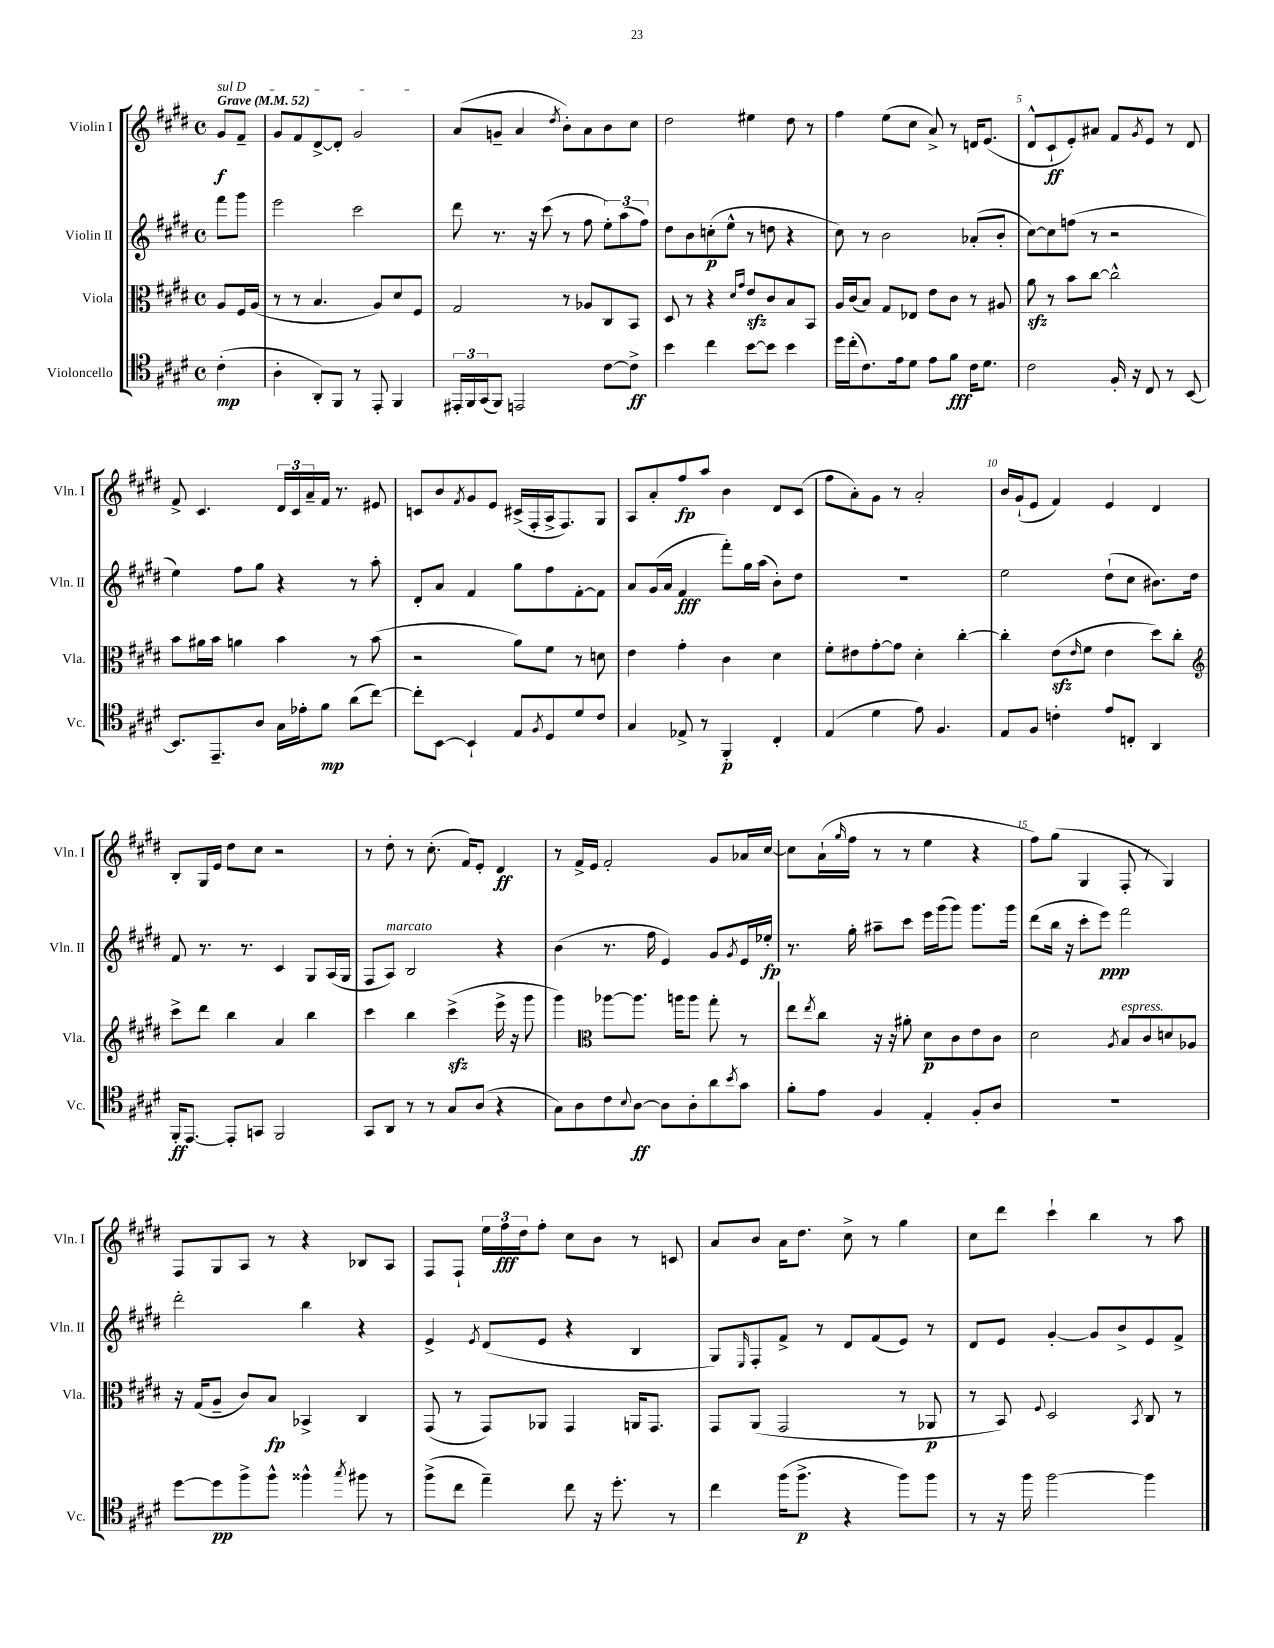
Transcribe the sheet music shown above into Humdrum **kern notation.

**kern	**kern	**kern	**kern
*staff4	*staff3	*staff2	*staff1
*clefC4	*clefC3	*clefG2	*clefG2
*k[f#c#g#d#]	*k[f#c#g#d#]	*k[f#c#g#d#]	*k[f#c#g#d#]
*M4/4	*M4/4	*M4/4	*M4/4
*met(c)	*met(c)	*met(c)	*met(c)
*MM52	*MM52	*MM52	*MM52
(4c#'\	8A/L	8fff#\L	8g#/L
.	16F#/L	8ggg#\J	8f#~/J
.	(16A/JJ	.	.
=	=	=	=
4A'\	8r	2eee\	8g#/L
.	8r	.	8f#/
8AA'/L)	4.B/	.	[8d#^/
8FF#/J	.	.	8d#'/]J
8r	.	2ccc#\	2g#/
8EE'/	8A/L)	.	.
4FF#/	8d#/	.	.
.	8F#/J	.	.
=	=	=	=
24EE#'/LL	2G#/	8ddd#\	(8a/L
24FF#/	.	.	.
(24GG#/J	.	.	.
8FF#/J)	.	8.r	8g~/J
2EE/	.	.	4a/
.	.	16r	.
.	.	(8ccc#\	.
.	.	.	8qdd#/
.	8r	8r	8b'\L)
.	8A-/L	8ff#\	8a\
[8c#\L	8C#/	12ee'\L)	8b\
.	.	(12aa\	.
8c#^\]J	8BB/J	.	8cc#\J
.	.	12ff#\J)	.
=	=	=	=
4b\	8D#/	8dd#\L	2dd#\
.	8r	8b\	.
4cc#\	4r	(8cc'\	.
.	.	8ee^^\J	.
.	16qqd#/LL	.	.
.	16qqg#/JJ	.	.
[8b\L	8e/L	8r	4ee#\
8b\]J	8c#/	8dd\	.
4b\	8B/	4r	8dd#\
.	8BB/J	.	8r
=	=	=	=
16dd#\LL	16A/LL	8cc#\)	4ff#\
(16cc#'\J	(16c#/J	.	.
8.c#\)	8B/J)	8r	.
.	8G#/L	2b\	(8ee\L
16e\k	.	.	.
8d#\J	8E-/J	.	8cc#\J
8e\L	8e\L	.	8a^/)
8f#\J	8c#\J	.	8r
16c#\LK	8r	(8a-'/L	16d/LK
8.d#\J	.	.	(8.e/J
.	8A#/	8b'/J	.
=	=	=	=
2c#\	8a\	[8cc#\L)	8d#^^/L
.	8r	8cc#\]	8c#`/
.	8b\L	(8ff\J	8e'/)
.	[8cc#\J	8r	8a#/J
16F#'/	2cc#^^\]	2r	8f#/L
16r	.	.	.
.	.	.	8qg#/
8C#/	.	.	8e/J
8r	.	.	8r
[8BB/	.	.	8d#/
=	=	=	=
8.BB/]L	8b\L	4ee\)	8f#^/
.	16a#\L	.	4.c#/
8.EE~/	16b\JJ	.	.
.	4a\	8ff#\L	.
8A/J	.	8gg#\J	.
16G#\LL	4b\	4r	24d#/LL
.	.	.	24c#/
16e-'\J	.	.	.
.	.	.	24a~/
8f#\J	.	.	16f#/JJ
.	.	.	8.r
(8a\L	8r	8r	.
[8cc#\J)	(8b\	8aa'\	8e#/
=	=	=	=
8cc#'\]L	2r	8d#'/L	8c/L
[8BB\J	.	8a/J	8b/
.	.	.	8qf#/
4BB`/]	.	4f#/	8g#/
.	.	.	8e/J
8E/L	8a\L)	8gg#\L	(16c#^/LL
.	.	.	16F#'/
8qF#/	.	.	.
8D#/	8f#\J	8ff#\	16A^/J
.	.	.	8.F#/)
8d#/	8r	[8f#'\	.
8c#/J	8d\	8f#\]J	8G#/J
=	=	=	=
4G#/	4e\	8a/L	8A/L
.	.	(16g#/L	8a'/
.	.	16a/JJ	.
8E-^/	4g#'\	4f#/	8ff#/
8r	.	.	8aa/J
4FF#'/	4c#\	8fff#'\L)	4b\
.	.	16gg#\L	.
.	.	(16aa\JJ	.
4C#'/	4d#\	8b'\L)	8d#/L
.	.	8dd#\J	(8c#/J
=	=	=	=
(4E/	8f#'\L	1r	8ff#\L
.	8e#\	.	8a'\)
4d#\	[8g#'\	.	8g#\J
.	8g#\]J	.	8r
8e\)	4d#'\	.	2a'/
4.F#/	.	.	.
.	[4cc#'\	.	.
=	=	=	=
8E/L	4cc#'\]	2ee\	16b/LL
.	.	.	(16g#`/J
8F#/J	.	.	8e/J
4c'\	(8e\L	.	4f#/)
.	16qqe/	.	.
.	8f#\J	.	.
8e/L	4e\	(8dd#`\L	4e/
8C'/J	.	8cc#\J	.
4AA/	8dd#\L)	8.b#\L)	4d#/
.	8cc#'\J	.	.
.	.	16dd#\Jk	.
=	=	=	=
*	*clefG2	*	*
16FF#'/LK	8ccc#^\L	8f#/	8B'/L
[8.EE/J	.	.	.
.	8ddd#\J	8.r	16G#/L
.	.	.	16e/JJ
8EE'/]L	4bb\	.	8dd#\L
.	.	8.r	.
8GG/J	.	.	8cc#\J
2FF#/	4a/	4c#/	2r
.	4bb\	8G#/L	.
.	.	(16A/L	.
.	.	16G#/JJ	.
=	=	=	=
8GG#/L	4ccc#\	8F#/L	8r
8AA/J	.	8A/J)	8dd#'\
8r	4bb\	2B/	8r
8r	.	.	(8.cc#'\
8G#/L	(4ccc#^\	.	.
.	.	.	16f#/LK)
(8A/J	.	.	8e'/J
4r	16eee^\	4r	4d#/
.	16r	.	.
.	8ggg#\	.	.
=	=	=	=
8G#\L)	4ggg#\)	(4b\	8r
8A\	.	.	16f#^/LL
.	.	.	16e/JJ
*	*clefC3	*	*
8c#\	[8aa-\L	8.r	2f#'/
8qqB/	.	.	.
[8A\J	8.aa-\]J	.	.
.	.	16ff#\	.
8A\]L	.	4e/)	.
.	16aa\LK	.	.
8A'\	8aa\J	.	.
8a\	8gg#'\	8g#/L	8g#/L
8qb/	.	8qg#/	.
8g#\J	8r	16e/L	16a-/L
.	.	16ee-'/JJ	[16cc#/JJ
=	=	=	=
8f#'\L	8ee\L	8.r	8cc#\]L
.	8qee/	.	.
8e\J	8cc#\J	.	(16a`\L
.	.	.	16qqgg#/
.	.	16gg#'\	16ff#\JJ
4F#/	16r	8aa#~\L	8r
.	16r	.	.
.	8a#'\	8ccc#\J	8r
4E'/	8d#\L	16eee\LL	4ee\
.	.	(16ggg#\J	.
.	8c#\	8ggg#\J)	.
8F#'/L	8e\	8.ggg#\L	4r
8A/J	8c#\J	.	.
.	.	16ggg#\Jk	.
=	=	=	=
1r	2d#\	(8ddd#\L	8ff#\L)
.	.	16bb\Jk	(8gg#\J
.	.	16r	.
.	.	8ccc#'\L	4G#/
.	.	8eee\J)	.
.	8qA/	.	.
.	8B/L	2fff#\	8F#'/
.	8c#/	.	8r
.	8d/	.	4G#/)
.	8A-/J	.	.
=	=	=	=
[8dd#\L	16r	2ddd#'\	8F#/L
.	(16G#/LK	.	.
8dd#\]	8A~/J	.	8G#/
8ff#^\	8c#/L)	.	8A/J
8ff#^^\J	8B/J	.	8r
4ff##^^\	4BB-^/	4bb\	4r
8qgg#/	.	.	.
8ff#\	4C#/	4r	8B-/L
8r	.	.	8A/J
=	=	=	=
(8ff#^\L	(8GG#/	4e^/	8F#/L
8cc#\J	8r	.	8F#`/J
.	.	8qe/	.
4ee~\)	8GG#/L)	(8d#/L	24ee\LL
.	.	.	24ff#\
.	.	.	24dd#\J
.	8AA-/J	8e/J	8ff#'\J
8cc#\	4GG#/	4r	8cc#\L
16r	.	.	8b\J
8.dd#'\	.	.	.
.	16AA/LK	4B/	8r
.	8.GG#/J	.	.
8r	.	.	8c/
=	=	=	=
4cc#\	8GG#/L	8G#/L)	8a/L
.	.	16qqE/	.
.	(8AA/J	8F#'/	8b/J
(16ff#\LK	2GG#/	8f#^/J	16a\LK
8.ff#^\J	.	.	8.dd#\J
.	.	8r	.
4r	.	8d#/L	8cc#^\
.	.	(8f#/	8r
8ff#\L)	8r	8e/J)	4gg#\
8ff#\J	8AA-/	8r	.
=	=	=	=
8r	8r	8d#/L	8cc#\L
16r	8BB/)	8e/J	8ddd#\J
16ff#\	.	.	.
.	8qqF#/	.	.
[2ff#\	2D#/	[4g#'/	4ccc#`\
.	.	8g#/]L	4bb\
.	.	8b^/	.
.	8qBB/	.	.
4ff#\]	8C#/	8e/	8r
.	8r	8f#^/J	8aa\
==	==	==	==
*-	*-	*-	*-
